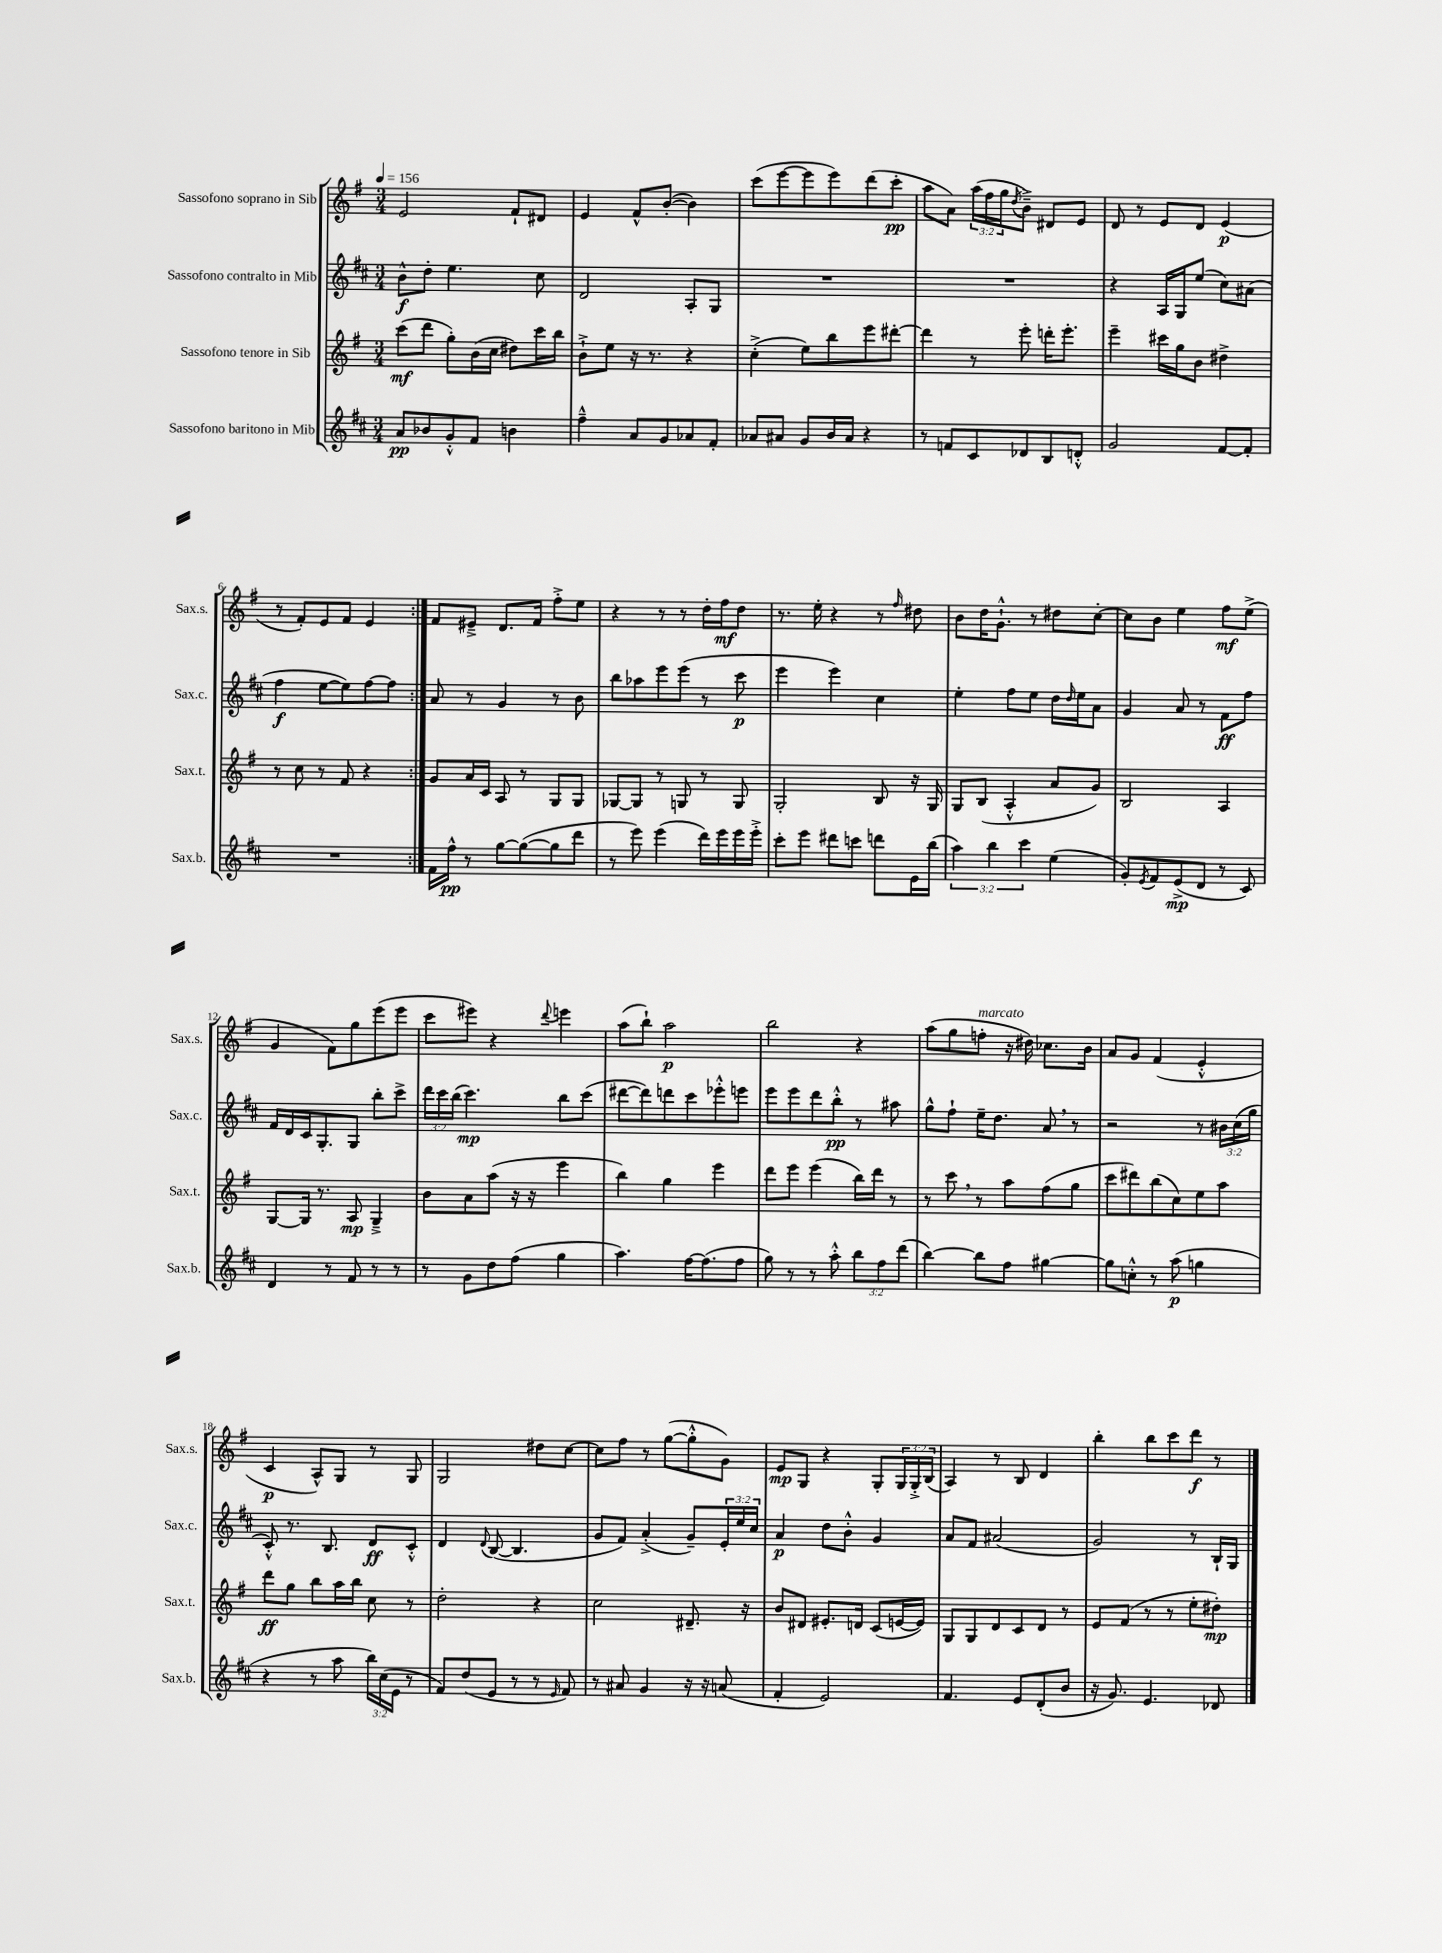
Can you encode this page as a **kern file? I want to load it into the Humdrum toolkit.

**kern	**dynam	**kern	**dynam	**kern	**dynam	**kern	**dynam
*part4	*part4	*part3	*part3	*part2	*part2	*part1	*part1
*staff4	*staff4	*staff3	*staff3	*staff2	*staff2	*staff1	*staff1
*I"Sassofono baritono in Mib	*	*I"Sassofono tenore in Sib	*	*I"Sassofono contralto in Mib	*	*I"Sassofono soprano in Sib	*
*I'Sax.b.	*	*I'Sax.t.	*	*I'Sax.c.	*	*I'Sax.s.	*
*clefG2	*	*clefG2	*	*clefG2	*	*clefG2	*
*k[f#c#]	*	*k[f#]	*	*k[f#c#]	*	*k[f#]	*
*M3/4	*	*M3/4	*	*M3/4	*	*M3/4	*
*MM156	*	*MM156	*	*MM156	*	*MM156	*
=1	=1	=1	=1	=1	=1	=1	=1
8a/L	pp	(8ccc\L	mf	8b^^\L	f	2e/	.
8b-X/	.	8ddd\J	.	8dd'\J	.	.	.
8g'^^/	.	8gg'\L)	.	4.ee\	.	.	.
8f#/J	.	(16b\L	.	.	.	.	.
.	.	16cc\JJ	.	.	.	.	.
4bn\	.	8dd#X\L)	.	.	.	8f#`/L	.
.	.	16ccc\L	.	8cc#\	.	8d#X/J	.
.	.	16bb\JJ	.	.	.	.	.
=2	=2	=2	=2	=2	=2	=2	=2
4ff#~^^\	.	8b`^\L	.	2d/	.	4e/	.
.	.	8ee\J	.	.	.	.	.
8a/L	.	16r	.	.	.	8f#^^/L	.
.	.	8.r	.	.	.	.	.
8g/	.	.	.	.	.	([8b'/J	.
8a-X/	.	4r	.	8A'/L	.	4b\])	.
8f#'/J	.	.	.	8G/J	.	.	.
=3	=3	=3	=3	=3	=3	=3	=3
8a-X/L	.	(4cc'^\	.	2.r	.	(8ccc\L	.
8a#X/J	.	.	.	.	.	[8eee\	.
8g/L	.	8ee\L)	.	.	.	8eee\]	.
16b/L	.	8bb\	.	.	.	8eee\)	.
16a#/JJ	.	.	.	.	.	.	.
4r	.	8eee\	.	.	.	(8ddd\	.
.	.	[8ddd#X'\J	.	.	.	8ccc'\J	pp
=4	=4	=4	=4	=4	=4	=4	=4
8r	.	4ddd#\]	.	2.r	.	8aa\L	.
8fn/L	.	.	.	.	.	8a\J)	.
8c#/	.	8r	.	.	.	(24aa\LL	.
.	.	.	.	.	.	24ff#\	.
.	.	.	.	.	.	24gg\J	.
.	.	.	.	.	.	8qdd/	.
8d-X/	.	8eee'\	.	.	.	8b~^\J)	.
8B/	.	16dddn'\KL	.	.	.	8d#X/L	.
.	.	8.eee'\J	.	.	.	.	.
8dn'^^/J	.	.	.	.	.	8e/J	.
=5	=5	=5	=5	=5	=5	=5	=5
2g/	.	4eee~\	.	4r	.	8d/	.
.	.	.	.	.	.	8r	.
.	.	16ccc#X\LL	.	16A/LL	.	8e/L	.
.	.	16gg\J	.	16G/J	.	.	.
.	.	8b\J	.	(8ee/J	.	8d/J	.
[8f#/L	.	4dd#X^\	.	8cc#\L)	.	(4e/	p
8f#'/J]	.	.	.	(8a#X\J	.	.	.
!!LO:LB:g=z
=6	=6	=6	=6	=6	=6	=6	=6
2.r	.	8r	.	4ff#\	f	8r	.
.	.	8cc\	.	.	.	8f#'/L)	.
.	.	8r	.	[8ee\L	.	8e/	.
.	.	8f#/	.	8ee\])	.	8f#/J	.
.	.	4r	.	[8ff#\	.	4e/	.
.	.	.	.	8ff#\J]	.	.	.
=7:|!	=7:|!	=7:|!	=7:|!	=7:|!	=7:|!	=7:|!	=7:|!
16f#\LL	.	8g/L	.	8a/	.	8f#/L	.
16ff#^^\JJ	pp	.	.	.	.	.	.
8r	.	16a/L	.	8r	.	8e#X~^/J	.
.	.	16c/JJ	.	.	.	.	.
[8gg\L	.	8A/	.	4g/	.	8.d/L	.
(8gg\_	.	8r	.	.	.	.	.
.	.	.	.	.	.	16f#/Jk	.
8gg\]	.	8G/L	.	8r	.	8ff#'^\L	.
8ddd\J	.	8G/J	.	8b\	.	8ee\J	.
=8	=8	=8	=8	=8	=8	=8	=8
8r	.	[8G-X/L	.	8bb\L	.	4r	.
8eee\)	.	8G-/J]	.	8aa-X\	.	.	.
(4eee\	.	8r	.	8eee\	.	8r	.
.	.	8Gn/	.	(8eee\J	.	8r	.
16ddd\LL)	.	8r	.	8r	.	16dd'\LL	.
16eee\	.	.	.	.	.	16ff#\J	mf
16eee\	.	8G/	.	8ccc#\	p	8dd\J	.
16eee'^\JJ	.	.	.	.	.	.	.
=9	=9	=9	=9	=9	=9	=9	=9
8ccc#'\L	.	2G'/	.	4eee\	.	8.r	.
8eee\J	.	.	.	.	.	.	.
.	.	.	.	.	.	16ee'\	.
8ddd#X\L	.	.	.	4eee\)	.	4r	.
8cccn\J	.	.	.	.	.	.	.
8dddn\L	.	8B/	.	4cc#\	.	8r	.
.	.	.	.	.	.	16qqff#/	.
16e\L	.	16r	.	.	.	8dd#X\	.
(16bb\JJ	.	16G/	.	.	.	.	.
=10	=10	=10	=10	=10	=10	=10	=10
6aa\)	.	8G/L	.	4ee'\	.	8b\L	.
.	.	(8B/J	.	.	.	16dd\K	.
6bb\	.	.	.	.	.	.	.
.	.	.	.	.	.	8.g`^^\J	.
.	.	4A'^^/	.	8ff#\L	.	.	.
6ccc#\	.	.	.	.	.	.	.
.	.	.	.	8ee\J	.	8r	.
(4ee\	.	8a/L	.	16dd\LL	.	8dd#X\L	.
.	.	.	.	16qqdd/	.	.	.
.	.	.	.	16ee\J	.	.	.
.	.	8g/J)	.	8a\J	.	[8cc'\J	.
=11	=11	=11	=11	=11	=11	=11	=11
8g'/L)	.	2B/	.	4g/	.	8cc\L]	.
8qe/	.	.	.	.	.	.	.
8f#/	.	.	.	.	.	8b\J	.
(8e^/	mp	.	.	8a/	.	4ee\	.
8d/J	.	.	.	8r	.	.	.
8r	.	4A/	.	8f#\L	ff	8ff#\L	mf
8c#/)	.	.	.	8ff#\J	.	(8ee^\J	.
!!LO:LB:g=z
=12	=12	=12	=12	=12	=12	=12	=12
4d/	.	[8G/L	.	16f#/LL	.	4g/	.
.	.	.	.	16d/	.	.	.
.	.	16G/Jk]	.	16c#/J	.	.	.
.	.	8.r	.	8.G'/	.	.	.
8r	.	.	.	.	.	8f#\L)	.
8f#/	.	8A/	mp	8G/J	.	8gg\	.
8r	.	4G~^/	.	8bb'\L	.	(8eee\	.
8r	.	.	.	8ccc#^\J	.	8eee\J	.
=13	=13	=13	=13	=13	=13	=13	=13
8r	.	8b\L	.	24ddd\LL	.	8ccc\L	.
.	.	.	.	24ccc#\	.	.	.
.	.	.	.	(24bb\JJ	.	.	.
8g\L	.	8a\	.	4.ccc#\)	mp	8eee#X\J)	.
8dd\	.	(8aa\J	.	.	.	4r	.
(8ff#\J	.	16r	.	.	.	.	.
.	.	16r	.	.	.	.	.
.	.	.	.	.	.	8qqddd/	.
4gg\	.	4eee\	.	8bb\L	.	4eeen\	.
.	.	.	.	(8ccc#\J	.	.	.
=14	=14	=14	=14	=14	=14	=14	=14
4.aa\)	.	4bb\)	.	[8ddd#X\L	.	(8aa\L	.
.	.	.	.	8ddd#\])	.	8bb`\J)	.
.	.	4gg\	.	8dddn\	.	2aa\	p
[16ff#\KL	.	.	.	8ccc#\	.	.	.
(8.ff#\]	.	.	.	.	.	.	.
.	.	4eee\	.	8eee-X'^^\	.	.	.
8ff#\J	.	.	.	8eeen\J	.	.	.
=15	=15	=15	=15	=15	=15	=15	=15
8gg\)	.	8ddd\L	.	8eee\L	.	2bb\	.
8r	.	8eee\J	.	8eee\	.	.	.
8r	.	(4eee\	.	8ddd\	.	.	.
8aa'^^\	.	.	.	8bb'^^\J	pp	.	.
12bb\L	.	16bb\LL)	.	8r	.	4r	.
.	.	16ddd\JJ	.	.	.	.	.
12ff#\	.	.	.	.	.	.	.
.	.	8r	.	8aa#X\	.	.	.
(12ddd\J	.	.	.	.	.	.	.
=16	=16	=16	=16	=16	=16	=16	=16
[4bb\)	.	8r	.	8gg^^\L	.	(8aa\L	.
.	.	8ccc,\	.	8ff#`\J	.	8gg\	.
!	!	!	!	!	!	!LO:TX:a:i:t=marcato	!
8bb\L]	.	8r	.	16ee~\KL	.	8ffn'\J	.
.	.	.	.	8.dd\J	.	.	.
8ff#\J	.	8aa\L	.	.	.	16r	.
.	.	.	.	.	.	16dd#X\)	.
[4gg#X\	.	(8ff#\	.	8a,/	.	8.cc-X\L	.
.	.	8gg\J	.	8r	.	.	.
.	.	.	.	.	.	16b\Jk	.
=17	=17	=17	=17	=17	=17	=17	=17
8gg#\L]	.	8ccc\L	.	2r	.	8a/L	.
8ccn'^^\J	.	8ddd#X\)	.	.	.	8g/J	.
8r	.	(8bb\	.	.	.	(4f#/	.
(8aa\	p	8cc\)	.	.	.	.	.
4ggn\	.	8ee\	.	8r	.	4e'^^/	.
.	.	8aa\J	.	24b#X\LL	.	.	.
.	.	.	.	(24cc#\	.	.	.
.	.	.	.	24gg\JJ	.	.	.
!!LO:LB:g=z
=18	=18	=18	=18	=18	=18	=18	=18
4r	.	8ddd\L	ff	8c#'^^/)	.	4c/	p
.	.	8gg\J	.	8.r	.	.	.
8r	.	8bb\L	.	.	.	8A^^/L)	.
.	.	.	.	8.B/	.	.	.
8aa\	.	16aa\L	.	.	.	8G/J	.
.	.	16bb\JJ	.	.	.	.	.
24bb\LL)	.	8cc\	.	8d/L	ff	8r	.
(24cc#\	.	.	.	.	.	.	.
24e\JJ	.	.	.	.	.	.	.
8r	.	8r	.	8c#'^^/J	.	8G/	.
=19	=19	=19	=19	=19	=19	=19	=19
8f#/L)	.	2dd'\	.	4d/	.	2G/	.
(8dd/	.	.	.	.	.	.	.
.	.	.	.	8qqd/	.	.	.
8e/J	.	.	.	([8B/	.	.	.
8r	.	.	.	4.B/]	.	.	.
8r	.	4r	.	.	.	8dd#X\L	.
16qqe/	.	.	.	.	.	.	.
8f#/)	.	.	.	.	.	[8cc\J	.
=20	=20	=20	=20	=20	=20	=20	=20
8r	.	2cc\	.	8g/L	.	8cc\L]	.
8a#X/	.	.	.	8f#/J)	.	8ff#\J	.
4g/	.	.	.	(4a'^/	.	8r	.
.	.	.	.	.	.	([8gg\L	.
16r	.	8.d#X~/	.	8g~/L)	.	8gg'^^\]	.
16r	.	.	.	.	.	.	.
(8an/	.	.	.	24e'/L	.	8g\J)	.
.	.	.	.	24ee/	.	.	.
.	.	16r	.	.	.	.	.
.	.	.	.	24cc#/JJ	.	.	.
=21	=21	=21	=21	=21	=21	=21	=21
4f#'/	.	8b/L	.	4a/	p	8e/L	mp
.	.	8d#X/J	.	.	.	8G/J	.
2e/)	.	8.e#X'/L	.	8dd\L	.	4r	.
.	.	.	.	8b'^^\J	.	.	.
.	.	16dn/Jk	.	.	.	.	.
.	.	(8c/L	.	4g/	.	8G'/L	.
.	.	[16en/L	.	.	.	24G/L	.
.	.	.	.	.	.	24G'^/	.
.	.	16e/JJ])	.	.	.	.	.
.	.	.	.	.	.	(24B/JJ	.
=22	=22	=22	=22	=22	=22	=22	=22
4.f#/	.	8G/L	.	8a/L	.	4A/)	.
.	.	8G/	.	8f#/J	.	.	.
.	.	8d/	.	(2a#X/	.	8r	.
8e/L	.	8c/	.	.	.	8B/	.
(8d'/	.	8d/J	.	.	.	4d/	.
8b/J	.	8r	.	.	.	.	.
=23	=23	=23	=23	=23	=23	=23	=23
16r	.	8e/L	.	2g/)	.	4bb'\	.
8.g/)	.	.	.	.	.	.	.
.	.	(8f#/J	.	.	.	.	.
4.e/	.	8r	.	.	.	8bb\L	.
.	.	8r	.	.	.	8ccc\	.
.	.	8ee'\L	.	8r	.	8ddd\J	f
8d-X/	.	8dd#X'\J)	mp	16B`/LL	.	8r	.
.	.	.	.	16G/JJ	.	.	.
==	==	==	==	==	==	==	==
*-	*-	*-	*-	*-	*-	*-	*-
